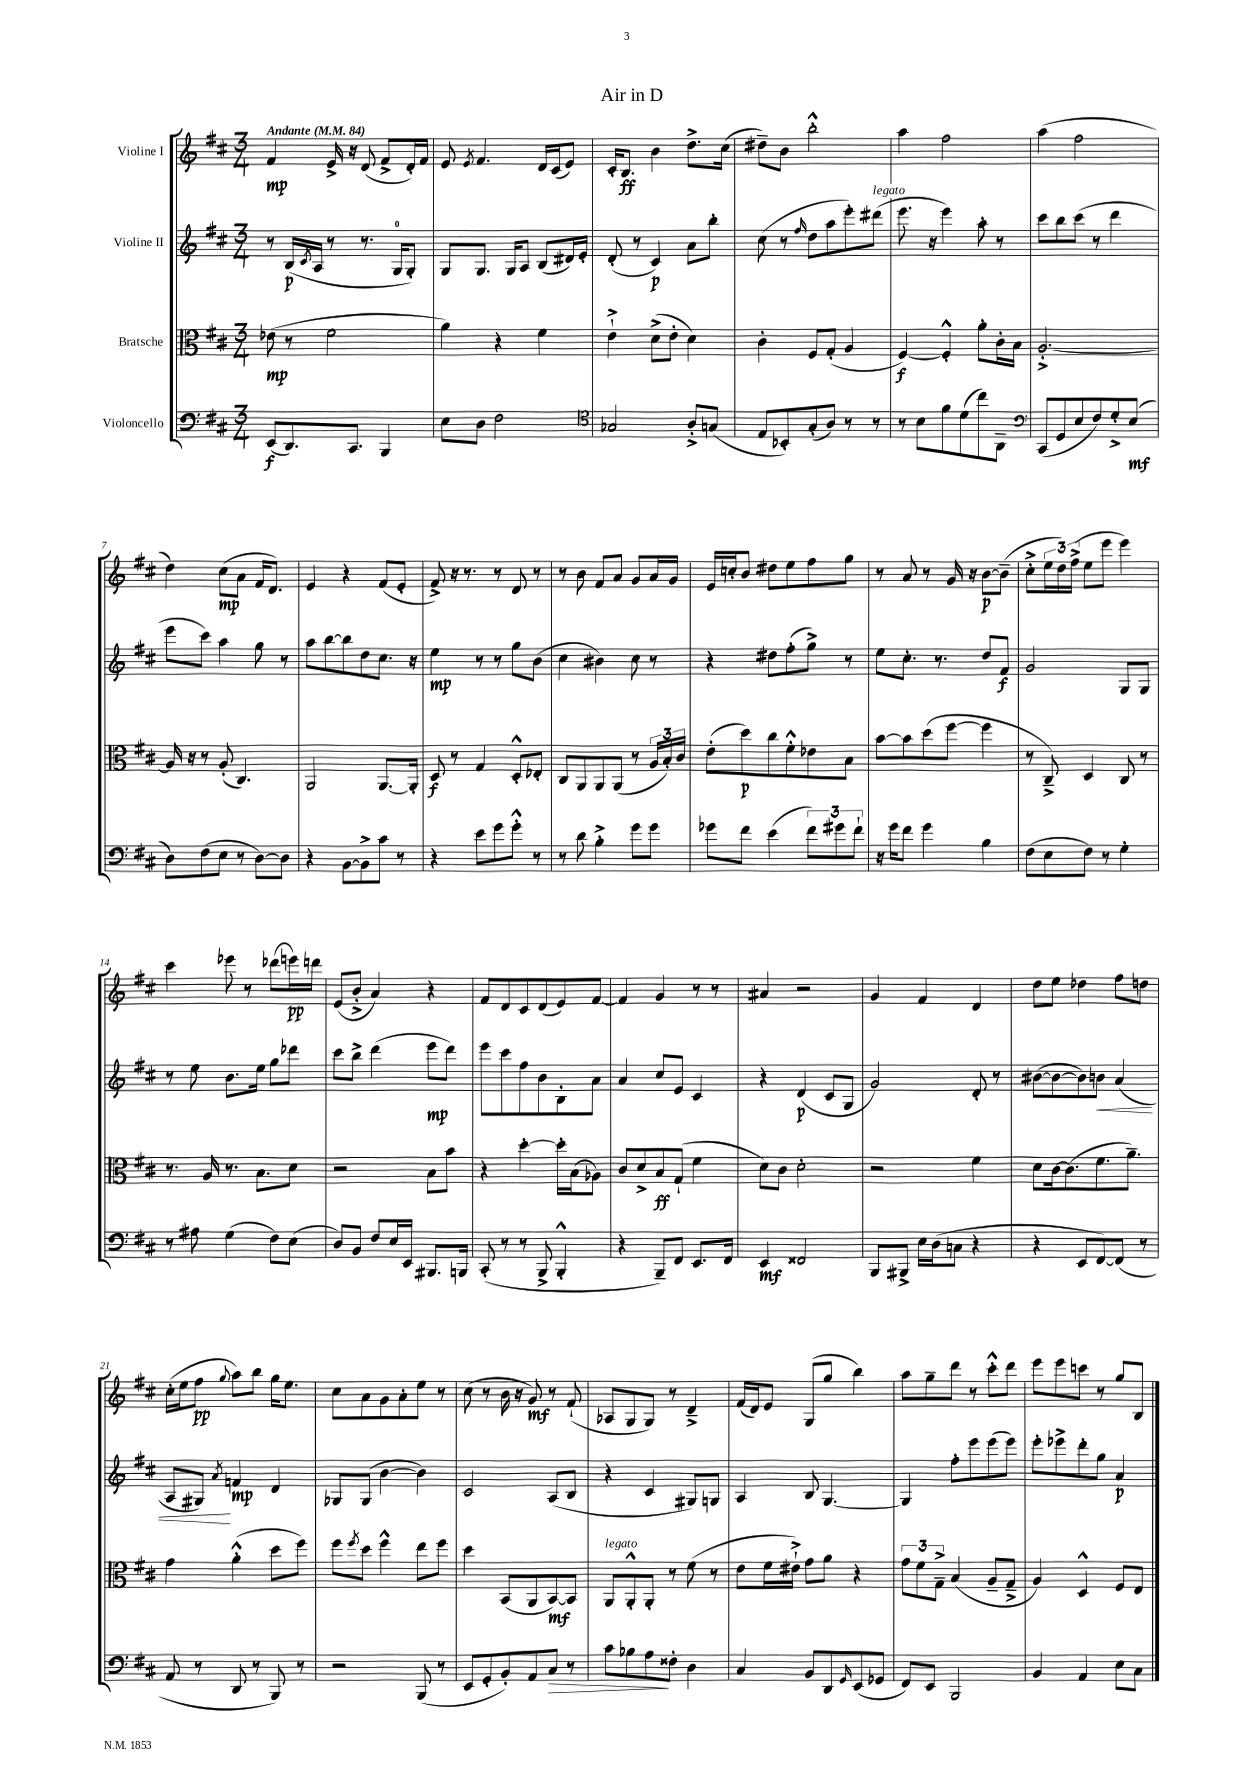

**kern	**dynam	**kern	**dynam	**kern	**dynam	**kern	**dynam
*part4	*part4	*part3	*part3	*part2	*part2	*part1	*part1
*staff4	*staff4	*staff3	*staff3	*staff2	*staff2	*staff1	*staff1
*I"Violoncello	*	*I"Bratsche	*	*I"Violine II	*	*I"Violine I	*
*clefF4	*	*clefC3	*	*clefG2	*	*clefG2	*
*k[f#c#]	*	*k[f#c#]	*	*k[f#c#]	*	*k[f#c#]	*
*M3/4	*	*M3/4	*	*M3/4	*	*M3/4	*
*MM84	*	*MM84	*	*MM84	*	*MM84	*
=1	=1	=1	=1	=1	=1	=1	=1
!	!	!	!	!	!	!LO:TX:a:B:t=Andante	!
(8EE/L	f	(8e-X\	mp	8r	.	4f#/	mp
8.DD/)	.	8r	.	(16B/LL	p	.	.
.	.	.	.	8qc#/	.	.	.
.	.	.	.	16A/JJ	.	.	.
.	.	2f#\	.	8r	.	16e^/	.
8.CC#/J	.	.	.	.	.	16r	.
.	.	.	.	8.r	.	(8d/	.
4BBB/	.	.	.	.	.	8f#^/L	.
.	.	.	.	16G/KL	.	.	.
.	.	.	.	8G'/J)	.	16d'/L)	.
.	.	.	.	.	.	16f#/JJ	.
=2	=2	=2	=2	=2	=2	=2	=2
8E\L	.	4a\)	.	8G/L	.	8e/	.
.	.	.	.	.	.	8qe/	.
8D\J	.	.	.	8.G/J	.	4.f#/	.
2F#\	.	4r	.	.	.	.	.
.	.	.	.	16G/KL	.	.	.
.	.	.	.	8A/J	.	.	.
.	.	4f#\	.	(8B/L	.	16d/LL	.
.	.	.	.	.	.	(16c#/J	.
.	.	.	.	16d#X/L)	.	8e/J)	.
.	.	.	.	16e'/JJ	.	.	.
=3	=3	=3	=3	=3	=3	=3	=3
*clefC4	*	*	*	*	*	*	*
2G-X/	.	4e`^\	.	(8d'/	.	16c#'/KL	.
.	.	.	.	.	.	8.B/J	ff
.	.	.	.	8r	.	.	.
.	.	(8d^\L	.	4c#/)	p	4b\	.
.	.	8e'\J	.	.	.	.	.
8A'^/L	.	4d\)	.	8a\L	.	8.dd^\L	.
(8Gn/J	.	.	.	8bb'\J	.	.	.
.	.	.	.	.	.	(16cc#\Jk	.
=4	=4	=4	=4	=4	=4	=4	=4
8E/L	.	4c#'\	.	(8cc#\	.	8dd#X~\L)	.
8BB-X'/)	.	.	.	8r	.	8b\J	.
.	.	.	.	16qqff#/	.	.	.
(8G'/	.	8F#/L	.	8dd\L	.	2bb'^^\	.
8A/J)	.	(8G'/J	.	8aa\	.	.	.
8r	.	4A/	.	8eee'\)	.	.	.
!	!	!	!	!LO:TX:a:i:t=legato	!	!	!
8r	.	.	.	(8ddd#X\J	.	.	.
=5	=5	=5	=5	=5	=5	=5	=5
8r	.	[4F#/)	f	8.eee\	.	4aa\	.
8B\L	.	.	.	.	.	.	.
.	.	.	.	16r	.	.	.
8f#\	.	4F#'^^/]	.	4eee\)	.	2ff#\	.
(8d\	.	.	.	.	.	.	.
8cc#\)	.	8a'\L	.	8aa'\	.	.	.
8AA~\J	.	16c#'\L	.	8r	.	.	.
.	.	16B\JJ	.	.	.	.	.
=6	=6	=6	=6	=6	=6	=6	=6
*clefF4	*	*	*	*	*	*	*
(8CC#/L	.	[2.A'^/	.	8ccc#\L	.	(4aa\	.
8GG/	.	.	.	8bb\	.	.	.
8E/	.	.	.	(8ccc#\J	.	2ff#\	.
8F#/)	.	.	.	8r	.	.	.
8G'^/	.	.	.	4ddd\	.	.	.
(8E/J	mf	.	.	.	.	.	.
!!LO:LB:g=z
=7	=7	=7	=7	=7	=7	=7	=7
8D\L)	.	16A/]	.	8eee\L	.	4dd\)	.
.	.	16r	.	.	.	.	.
(8F#\	.	8r	.	8ccc#\J)	.	.	.
8E\J	.	(8A'/	.	4aa\	.	(8cc#\L	mp
8r	.	4.C#/)	.	.	.	8a\J	.
[8D\L)	.	.	.	8gg\	.	16f#/KL	.
.	.	.	.	.	.	8.d/J)	.
8D\J]	.	.	.	8r	.	.	.
=8	=8	=8	=8	=8	=8	=8	=8
4r	.	2AA/	.	8aa\L	.	4e/	.
.	.	.	.	[8bb\	.	.	.
[8BB\L	.	.	.	8bb\]	.	4r	.
8BB^\]	.	.	.	8dd\	.	.	.
8c#\J	.	[8.AA/L	.	8.cc#\J	.	(8f#/L	.
8r	.	.	.	.	.	8e'/J	.
.	.	16AA'/Jk]	.	16r	.	.	.
=9	=9	=9	=9	=9	=9	=9	=9
4r	.	8D/	f	4ee\	mp	8f#^/)	.
.	.	8r	.	.	.	16r	.
.	.	.	.	.	.	8.r	.
8e\L	.	4G/	.	8r	.	.	.
8g\	.	.	.	8r	.	8r	.
8g'^^\J	.	8D'^^/L	.	8gg\L	.	8d/	.
8r	.	8E-X'/J	.	(8b\J	.	8r	.
=10	=10	=10	=10	=10	=10	=10	=10
8r	.	8C#/L	.	4cc#\	.	8r	.
8d\	.	8AA/	.	.	.	8b\	.
4B'^\	.	8AA/	.	4b#X\)	.	8f#/L	.
.	.	(8AA/J	.	.	.	8a/J	.
8g\L	.	8r	.	8cc#\	.	8g/L	.
8g\J	.	24A/LL	.	8r	.	16a/L	.
.	.	24B'/)	.	.	.	.	.
.	.	.	.	.	.	16g/JJ	.
.	.	24c#/JJ	.	.	.	.	.
=11	=11	=11	=11	=11	=11	=11	=11
8g-X\L	.	(8e'\L	.	4r	.	16e/LL	.
.	.	.	.	.	.	16ccn'/J	.
8f#\J	.	8dd\)	p	.	.	8b/J	.
(4e\	.	8cc#\	.	8dd#X\L	.	8dd#X\L	.
.	.	8f#'^^\	.	(8ff#'\	.	8ee\	.
12f#\L)	.	8e-X\	.	8gg^\J)	.	8ff#\	.
12g#X\	.	.	.	.	.	.	.
.	.	8B\J	.	8r	.	8gg\J	.
12f#`\J	.	.	.	.	.	.	.
=12	=12	=12	=12	=12	=12	=12	=12
16r	.	[8b\L	.	8ee\L	.	8r	.
16g\KL	.	.	.	.	.	.	.
8f#\J	.	8b\]	.	8.cc#'\J	.	8a/	.
4g\	.	(8dd\	.	.	.	8r	.
.	.	.	.	8.r	.	.	.
.	.	[8ff#\J	.	.	.	16g/	.
.	.	.	.	.	.	16r	.
4B\	.	4ff#\]	.	8dd/L	.	[8b\L	p
.	.	.	.	8f#/J	f	(8b~\J]	.
=13	=13	=13	=13	=13	=13	=13	=13
(8F#\L	.	8r	.	2g/	.	8cc#'^\L	.
8E\	.	8C#~^/)	.	.	.	24ee\L	.
.	.	.	.	.	.	24dd\)	.
.	.	.	.	.	.	(24ff#^\JJ	.
8F#\J)	.	4D/	.	.	.	8ee\L	.
8r	.	.	.	.	.	8eee\J	.
4G'\	.	8C#/	.	8G/L	.	4eee\)	.
.	.	8r	.	8G/J	.	.	.
!!LO:LB:g=z
=14	=14	=14	=14	=14	=14	=14	=14
8r	.	8.r	.	8r	.	4ccc#\	.
8A#X\	.	.	.	8ee\	.	.	.
.	.	16A/	.	.	.	.	.
(4G\	.	8.r	.	8.b\L	.	8eee-X\	.
.	.	.	.	.	.	8r	.
.	.	8.B\L	.	16ee\Jk	.	.	.
8F#\L)	.	.	.	8gg\L	.	(8ddd-X\L	.
(8E\J	.	8d\J	.	8ddd-X\J	.	16eeen\L)	pp
.	.	.	.	.	.	16dddn\JJ	.
=15	=15	=15	=15	=15	=15	=15	=15
8D/L)	.	2r	.	8ccc#\L	.	(8e/L	.
8BB/J	.	.	.	8bb^\J	.	8b'^/J	.
8F#/L	.	.	.	(4ddd\	.	4a/)	.
16E/L	.	.	.	.	.	.	.
16EE/JJ	.	.	.	.	.	.	.
8.BBB#X/L	.	8B\L	.	8eee\L	mp	4r	.
.	.	8b\J	.	8ddd\J)	.	.	.
16BBBn/Jk	.	.	.	.	.	.	.
=16	=16	=16	=16	=16	=16	=16	=16
(8CC#'/	.	4r	.	8eee\L	.	8f#/L	.
8r	.	.	.	8ccc#\	.	8d/	.
8r	.	[4dd'\	.	8ff#\	.	8c#/	.
8BBB^/	.	.	.	8b\	.	(8d/	.
4BBB'^^/	.	16dd'\LL]	.	8B'\	.	8e/)	.
.	.	(16B\J	.	.	.	.	.
.	.	8A-X\J)	.	8a\J	.	[8f#/J	.
=17	=17	=17	=17	=17	=17	=17	=17
4r	.	8c#/L	.	4a/	.	4f#/]	.
.	.	8d^/	.	.	.	.	.
8BBB~/L)	.	8B/	ff	8cc#/L	.	4g/	.
8FF#/J	.	(8G`/J	.	8e/J	.	.	.
8.EE/L	.	4f#\	.	4c#/	.	8r	.
.	.	.	.	.	.	8r	.
16FF#/Jk	.	.	.	.	.	.	.
=18	=18	=18	=18	=18	=18	=18	=18
4EE/	mf	8d\L)	.	4r	.	4a#X/	.
.	.	8c#\J	.	.	.	.	.
2FF##X/	.	2d'\	.	(4d/	p	2r	.
.	.	.	.	8c#/L	.	.	.
.	.	.	.	8G/J	.	.	.
=19	=19	=19	=19	=19	=19	=19	=19
8BBB/L	.	2r	.	2g/)	.	4g/	.
8BBB#X^/J	.	.	.	.	.	.	.
16E\LL	.	.	.	.	.	4f#/	.
(16D\J	.	.	.	.	.	.	.
8Cn\J	.	.	.	.	.	.	.
4r	.	4f#\	.	8d'/	.	4d/	.
.	.	.	.	8r	.	.	.
=20	=20	=20	=20	=20	=20	=20	=20
4r	.	8d\L	.	([8b#X\L	.	8dd\L	.
.	.	[16c#\k	.	8b#\_	.	8ee\J	.
.	.	(8.c#\]	.	.	.	.	.
8EE/L	.	.	.	8b#\])	.	4dd-X\	.
!	!	!	!	!	!LO:HP:b	!	!
[8FF#/)	.	8.f#\	.	8bn\J	<	.	.
(8FF#/J]	.	.	.	(4a/	.	8ff#\L	.
.	.	8.a~\J)	.	.	.	.	.
8r	.	.	.	.	.	8ddn\J	.
!!LO:LB:g=z
=21	=21	=21	=21	=21	=21	=21	=21
8AA/	.	4g\	.	8A/L	.	(16cc#'\LL	.
.	.	.	.	.	.	16ee\J	.
8r	.	.	.	8G#X/J)	.	8ff#\J	pp
.	.	.	.	8qa/	.	8qqgg/	.
8DD/	.	(4a'^^\	.	4fn/	[ mp	8aa\L)	.
8r	.	.	.	.	.	8bb\J	.
8BBB/)	.	8dd\L	.	4d/	.	16gg\KL	.
.	.	.	.	.	.	8.ee\J	.
8r	.	8ff#\J)	.	.	.	.	.
=22	=22	=22	=22	=22	=22	=22	=22
2r	.	8ff#\L	.	8G-X/L	.	8cc#\L	.
.	.	8qff#/	.	.	.	.	.
.	.	8dd\J	.	(8G-/J	.	8a\	.
.	.	4ff#^^\	.	[4b\	.	8g\	.
.	.	.	.	.	.	8a'\	.
(8BBB/	.	8ee\L	.	4b\])	.	8ee\J	.
8r	.	8ff#\J	.	.	.	8r	.
=23	=23	=23	=23	=23	=23	=23	=23
8EE/L	.	4dd\	.	2c#/	.	(8cc#\	.
8GG'/	.	.	.	.	.	8r	.
8BB'/)	.	(8BB/L	.	.	.	16b\	.
.	.	.	.	.	.	16r	.
8AA/	.	8AA/	.	.	.	8g/)	mf
!	!LO:HP:b	!	!	!	!	!	!
8C#/J	>	[8BB/)	mf	(8A/L	.	8r	.
8r	.	8BB/J]	.	8B/J	.	(8f#`/	.
=24	=24	=24	=24	=24	=24	=24	=24
!	!	!LO:TX:a:i:t=legato	!	!	!	!	!
8c#\L	.	8AA/L	.	4r	.	8A-X/L	.
8B-X\	.	8AA'^^/	.	.	.	8G/	.
8A\	.	8AA'/J	.	4c#/	.	8G/J)	.
8F##X'\J	]	8r	.	.	.	8r	.
4D\	.	(8f#\	.	8G#X/L)	.	4d~^/	.
.	.	8r	.	8Gn/J	.	.	.
=25	=25	=25	=25	=25	=25	=25	=25
4C#/	.	8e\L	.	4A/	.	(16f#/LL	.
.	.	.	.	.	.	16d/J)	.
.	.	16f#\L	.	.	.	8e/J	.
.	.	16e#X`^\JJ)	.	.	.	.	.
8BB/L	.	8g\L	.	8B/	.	(8G/L	.
8DD/	.	8a\J	.	[4.G/	.	8gg/J	.
16qqGG/	.	.	.	.	.	.	.
(8EE/	.	4r	.	.	.	4bb\)	.
8GG-X/J	.	.	.	.	.	.	.
=26	=26	=26	=26	=26	=26	=26	=26
8FF#/L)	.	12g\L	.	4G/]	.	8aa\L	.
.	.	12f#\	.	.	.	.	.
8EE/J	.	.	.	.	.	8gg~\	.
.	.	12G~^\J	.	.	.	.	.
2BBB/	.	(4B/	.	8ff#'\L	.	8ddd\J	.
.	.	.	.	8eee\	.	8r	.
.	.	8A~/L	.	(8eee\	.	8ccc#'^^\L	.
.	.	8G~^/J	.	8eee\J)	.	8ddd\J	.
=27	=27	=27	=27	=27	=27	=27	=27
4BB/	.	4A/)	.	8eee'\L	.	8eee\L	.
.	.	.	.	8eee-X^\	.	8eee\	.
4AA/	.	4D^^/	.	8ddd'\	.	8cccn\J	.
.	.	.	.	8gg\J	.	8r	.
8E\L	.	8F#/L	.	4a/	p	8gg/L	.
8C#\J	.	8E/J	.	.	.	8B/J	.
==	==	==	==	==	==	==	==
*-	*-	*-	*-	*-	*-	*-	*-
